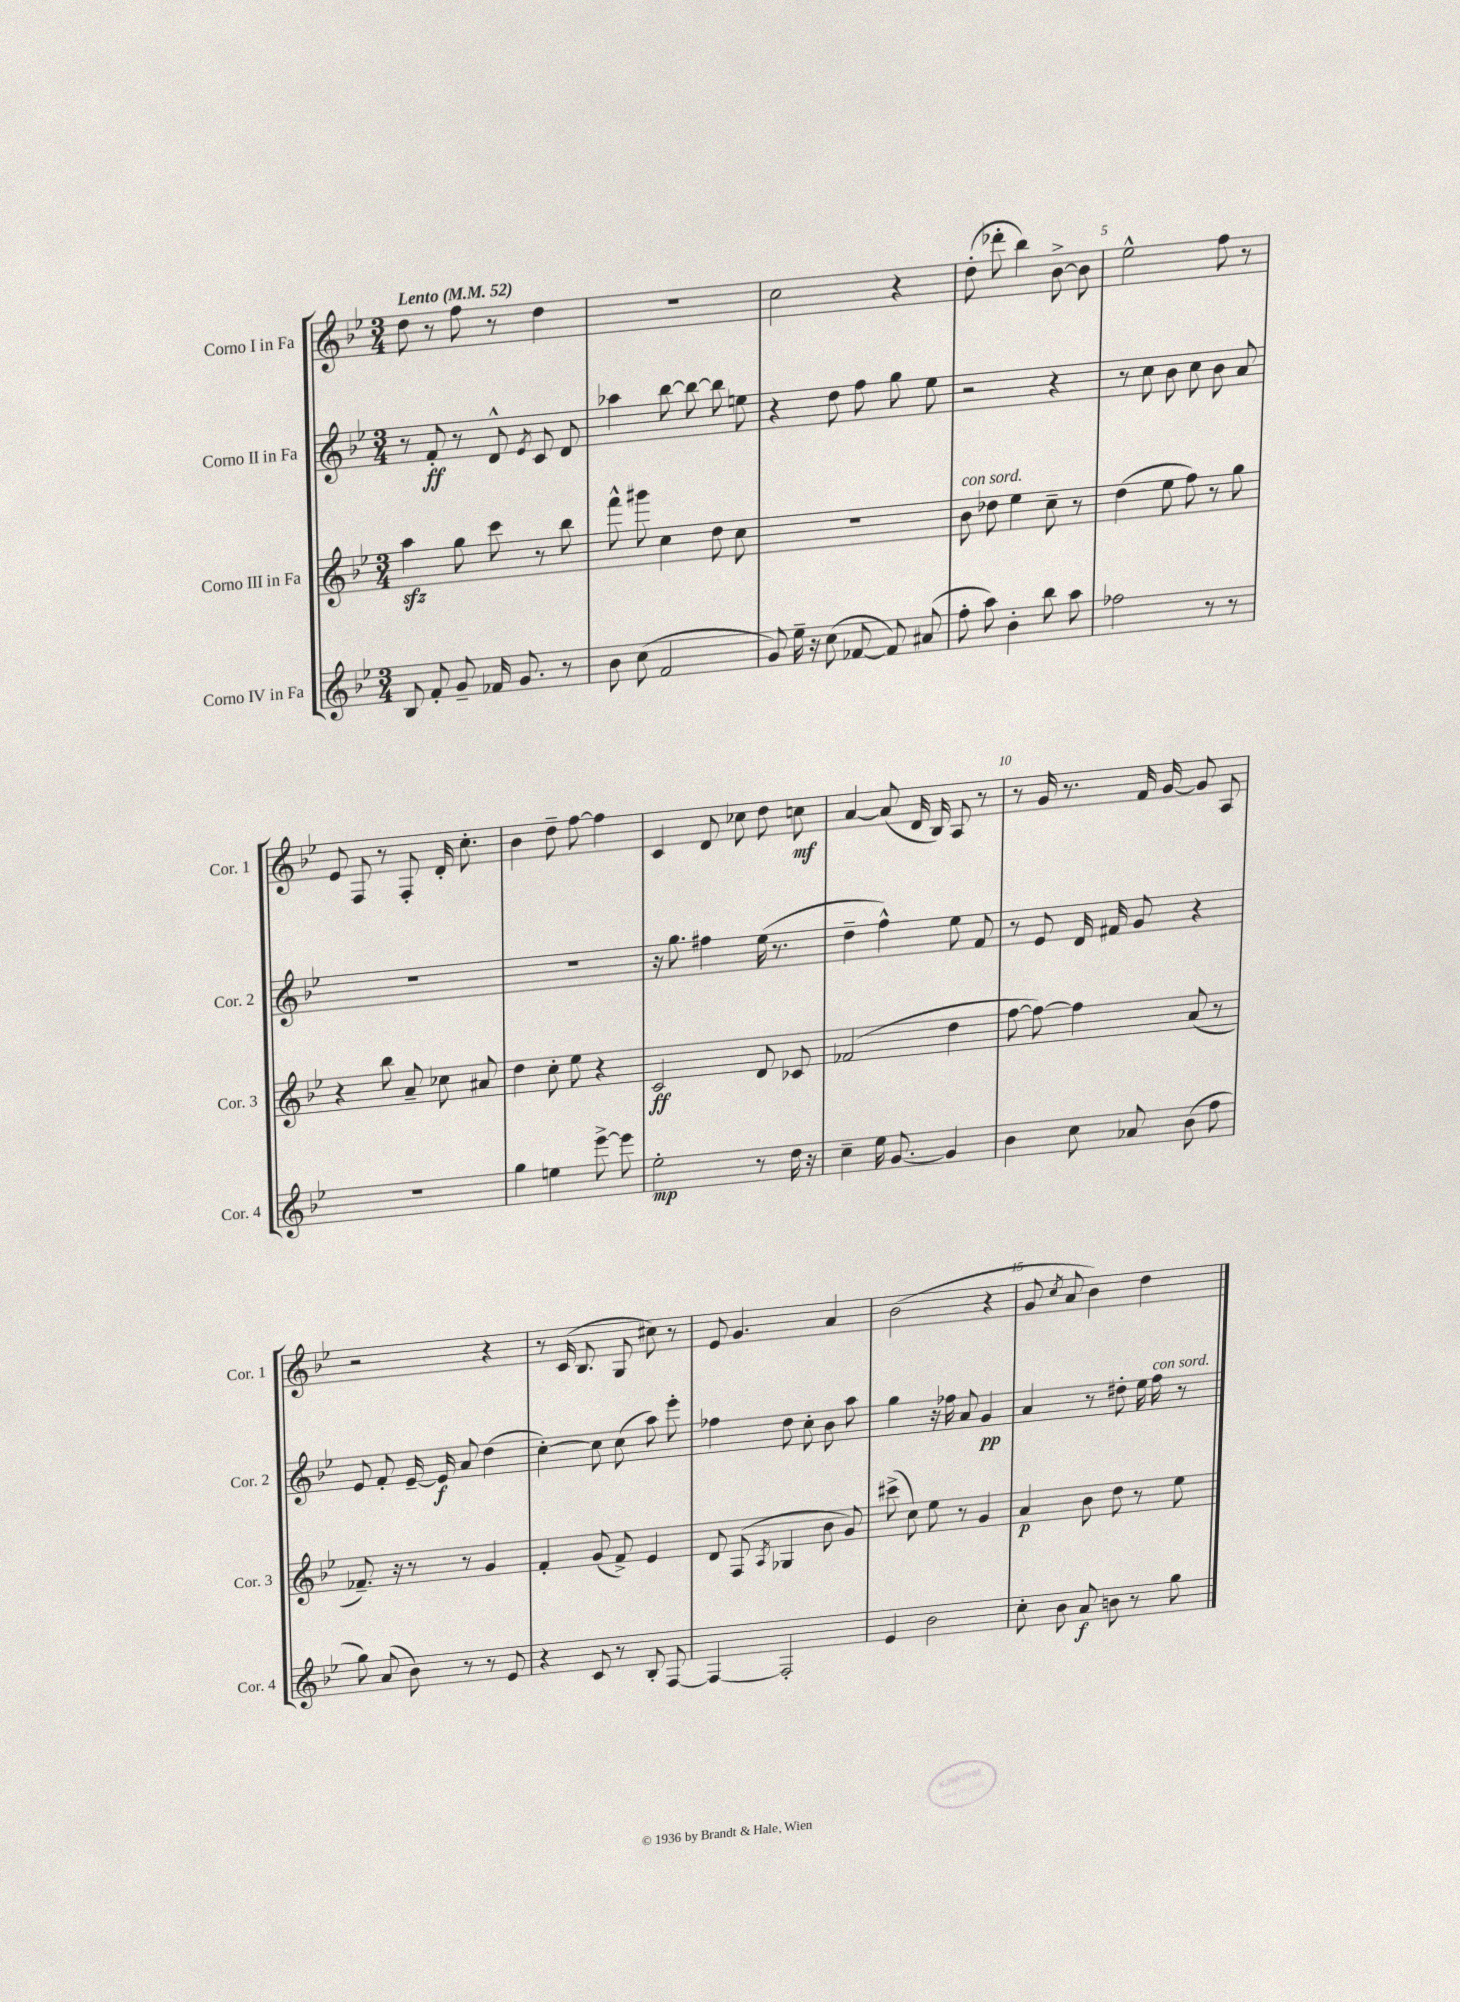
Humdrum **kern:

**kern	**kern	**kern	**kern
*staff4	*staff3	*staff2	*staff1
*clefG2	*clefG2	*clefG2	*clefG2
*k[b-e-]	*k[b-e-]	*k[b-e-]	*k[b-e-]
*M3/4	*M3/4	*M3/4	*M3/4
*MM52	*MM52	*MM52	*MM52
8B-	4aa	8r	8dd
8f'	.	8f'	8r
8g~	8gg	8r	8ff
16f-	8ccc	8d^^	8r
8.g	.	.	.
.	.	8qe-	.
.	8r	8c	4dd
8r	8bb-	8d	.
=	=	=	=
8b-	8fff^^	4aa-	2.r
(8cc	8ggg#	.	.
2f	4cc	[8bb-	.
.	.	8bb-_	.
.	8dd	8bb-]	.
.	8cc	8ee	.
=	=	=	=
8g)	2.r	4r	2cc
16ee-~	.	.	.
16r	.	.	.
(8cc	.	8dd	.
[8f-	.	8ff	.
8f-])	.	8gg	4r
(8a#	.	8ee-	.
=	=	=	=
8ff'	8b-	2r	(8dd'
8aa)	8dd-	.	8ddd-'
4b-'	4ee-	.	4bb-)
8bb-	8cc~	4r	[8b-^
8aa	8r	.	8b-]
=	=	=	=
2ff-	(4dd	8r	2ee-^^
.	.	8cc	.
.	8ee-	8b-	.
.	8ff)	8cc	.
8r	8r	8b-	8ff
8r	8gg	8a	8r
=	=	=	=
2.r	4r	2.r	8e-
.	.	.	8F
.	8bb-	.	8r
.	8a~	.	8F'
.	8cc-	.	16d'
.	.	.	8.cc'
.	8a#	.	.
=	=	=	=
4gg	4dd	2.r	4b-
4ee	8cc'	.	8dd~
.	8ee-	.	[8ff
[8eee-^	4r	.	4ff]
8eee-]	.	.	.
=	=	=	=
2ee-'	2c	16r	4c
.	.	8.gg	.
.	.	4ff#	8d
.	.	.	8cc-
8r	8d	(16ee-	8dd
.	.	8.r	.
16dd	8c-	.	8cc
16r	.	.	.
=	=	=	=
4cc~	(2f-	4dd~	[4a
16ee-	.	4ff^^)	(8a]
[8.g	.	.	.
.	.	.	16d
.	.	.	16B-)
4g]	4dd	8ee-	8A
.	.	8f	8r
=	=	=	=
4b-	[8ff	8r	8r
.	8ff_)	8e-	16g
.	.	.	8.r
8cc	4ff]	16d	.
.	.	16f#	.
8a-	.	8g	16f
.	.	.	[16g
(8b-	(8a	4r	8g]
8ff	8r	.	8A
=	=	=	=
8gg)	8.f-~)	8e-	2r
(8a	.	8f'	.
.	16r	.	.
8b-)	8r	[16e-~	.
.	.	16e-]	.
8r	8r	8a	.
8r	4g	(4dd	4r
8e-	.	.	.
=	=	=	=
4r	4f'	[4cc')	8r
.	.	.	(16c
.	.	.	8.B-
8c	(8g	8cc]	.
8r	8f^)	(8cc	8G
8B-'	4e-	8aa)	8cc#)
[8F	.	8eee-'	8r
=	=	=	=
4F_	8d	4ff-	8e-
.	(8F	.	4.g
.	8qA	.	.
2F']	4G-	8dd	.
.	.	8cc'	.
.	8b-	8b-	4a
.	8g)	8aa	.
=	=	=	=
4e-	(8ccc#^	4gg	(2b-
.	8cc)	.	.
2b-	8ee-	16r	.
.	.	16ff-	.
.	8r	8a	.
.	4g	4g	4r
=	=	=	=
8cc'	4a	4a	8g
.	.	.	8qcc
8b-	.	.	8a
8a	8b-	8r	4b-)
8b	8dd	8dd#'	.
8r	8r	16ee-	4dd
.	.	16ff	.
8gg	8ee-	8r	.
==	==	==	==
*-	*-	*-	*-
